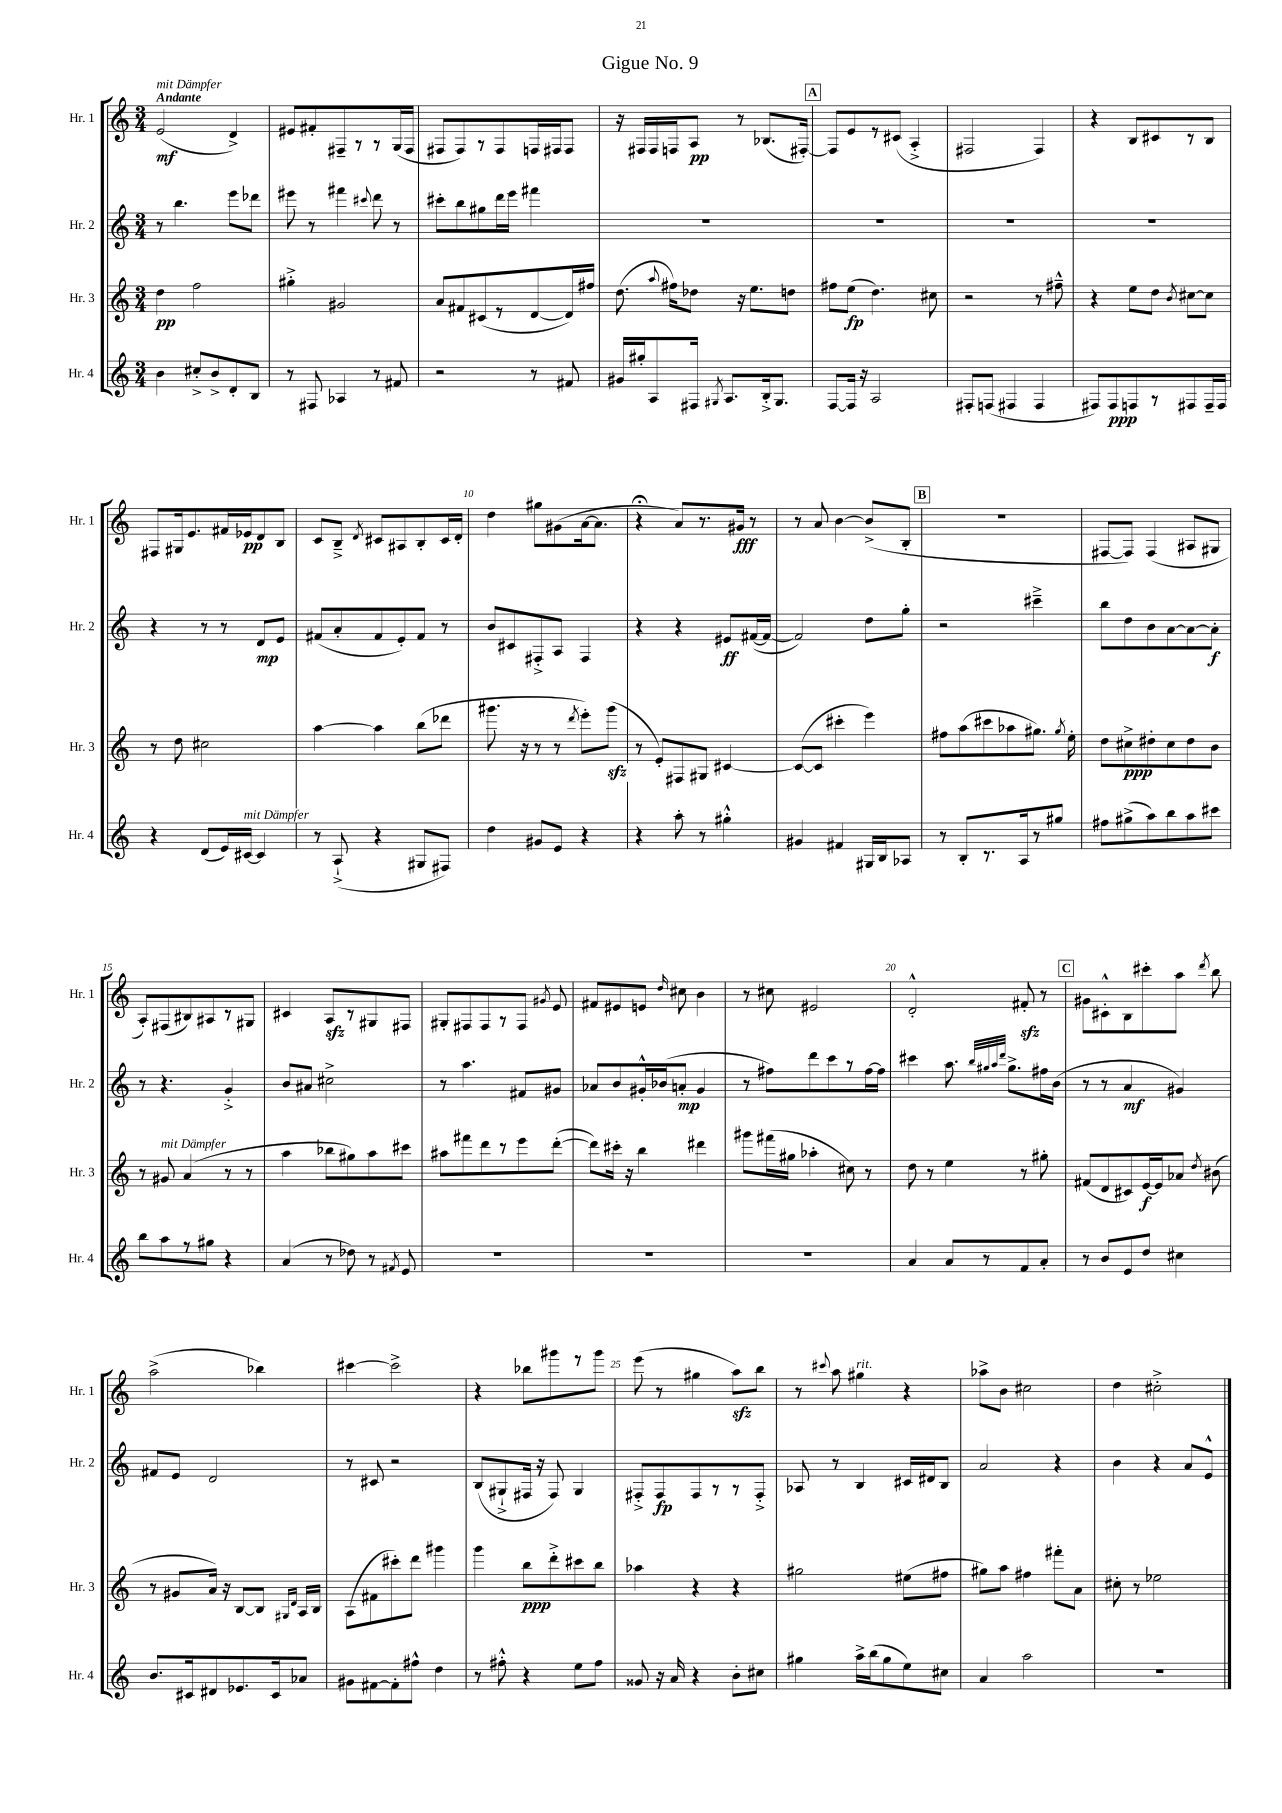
\header { title = "Gigue No. 9" }
<<
\new StaffGroup <<
\new Staff = "s0" \with { instrumentName = "Hr. 1" shortInstrumentName = "Hr. 1" } {
    \clef treble \key c \major \numericTimeSignature \time 3/4 \tempo "Andante"
    \autoBeamOff e'2\mf^\markup { \italic "mit Dämpfer" }( d'4->) |
    eis'8[ fis'8-. fis8-- r8 r8 g16( fis16] |
    fis8[ fis8) r8 fis8 f16 fis16 fis8] |
    r16 fis16[ fis16 f16 a8]\pp r8 bes8.[( fis16]~-.) |
    \mark \markup { \box "A" } fis8[ e'8 r8 cis'8]( a4-.-> |
    fis2 fis4) |
    r4 b8[ cis'8 r8 b8] |
    fis8[ gis16 e'8. fis'16 ees'16\pp d'8 b8] |
    c'8[ b8]---> \acciaccatura { d'8 } cis'8[ ais8 b8-. cis'16 d'16]-. |
    d''4 gis''8[ gis'8( a'16~ a'8.] |
    r4\fermata a'8[) r8. gis'16]\fff r8 |
    r8 a'8 b'4~ b'8[->( b8]-. |
    \mark \markup { \box "B" } R2. |
    fis8[~ fis8]) fis4( ais8[ gis8] |
    a8[-.) fis8( bis8) ais8 r8 gis8] |
    cis'4 a8[\sfz r8 gis8 fis8] |
    gis8[-. fis8 fis8 r8 fis8] \acciaccatura { gis'8 } e'8 |
    fis'8[ eis'8 e'8] \grace { d''16 } cis''8 b'4 |
    r8 cis''8 eis'2 |
    d'2-.-^ fis'8-.\sfz r8 |
    \mark \markup { \box "C" } gis'8[ cis'8-.-^ b8 cis'''8-. a''8] \acciaccatura { d'''8 } b''8 |
    a''2->( bes''4) |
    cis'''4~ cis'''2-> |
    r4 bes''8[ gis'''8 r8 gis'''8] |
    e'''8( r8 gis''4 a''8[\sfz) b''8] |
    r8 \appoggiatura { cis'''8 } a''8 gis''4^\markup { \italic "rit." } r4 |
    aes''8[-> b'8] cis''2 |
    d''4 cis''2-.-> \bar "|." |
}
\new Staff = "s1" \with { instrumentName = "Hr. 2" shortInstrumentName = "Hr. 2" } {
    \clef treble \key c \major \numericTimeSignature \time 3/4
    \autoBeamOff r8 b''4. e'''8[ des'''8] |
    eis'''8 r8 fis'''4 \appoggiatura { cis'''8 } d'''8 r8 |
    cis'''8[-. b''8 gis''8 d'''16 e'''16] fis'''4 |
    R2. |
    \mark \markup { \box "A" } R2. |
    R2. |
    R2. |
    r4 r8 r8 d'8[\mp e'8] |
    fis'8[( a'8-. fis'8 e'8-.) fis'8] r8 |
    b'8[ cis'8 fis8-.-> a8] fis4 |
    r4 r4 eis'8[\ff fis'16~( fis'16]~ |
    fis'2) d''8[ g''8]-. |
    \mark \markup { \box "B" } r2 cis'''4---> |
    b''8[ d''8 b'8 a'8~ a'8~ a'8]-.\f |
    r8 r4. g'4-.-> |
    b'8[ ais'8] cis''2-> |
    r8 a''4. fis'8[ gis'8] |
    aes'8[ b'8 gis'16-.-^ bes'16( a'8]-.\mp gis'4 |
    r8 fis''8[) d'''8 c'''8 r8 fis''16~ fis''16] |
    cis'''4 a''8. \grace { b''32[ gis''32 a''32 d'''32] } gis''8.[-> fis''16 b'16]( |
    \mark \markup { \box "C" } r8 r8 a'4\mf gis'4) |
    fis'8[ e'8] d'2 |
    r8 cis'8 r2 |
    b8[( gis8-!-> fis16] r16 fis8) gis4 |
    fis8[-.-> fis8\fp fis8 r8 r8 fis8]-.-> |
    aes8 r8 b4 cis'16[ dis'16 b8] |
    a'2 r4 |
    b'4 r4 a'8[ e'8]-^ \bar "|." |
}
\new Staff = "s2" \with { instrumentName = "Hr. 3" shortInstrumentName = "Hr. 3" } {
    \clef treble \key c \major \numericTimeSignature \time 3/4
    \autoBeamOff d''4\pp f''2 |
    gis''4-.-> gis'2 |
    a'8[ fis'8 cis'8( r8 d'8~ d'16) fis''16] |
    d''8.( \appoggiatura { a''8 } fis''16[) des''8] r16 e''8.[ d''8] |
    \mark \markup { \box "A" } fis''8[ e''8]\fp( d''4.) cis''8 |
    r2 r8 fis''8---^ |
    r4 e''8[ d''8] \acciaccatura { b'8 } cis''8[~ cis''8] |
    r8 d''8 cis''2 |
    a''4~ a''4 b''8[( des'''8] |
    gis'''8. r16 r8 r8 \acciaccatura { d'''8 } e'''8[-.) gis'''8]\sfz( |
    r8 e'8[-.) fis8 gis8] cis'4~ |
    cis'8[~( cis'8] cis'''4-. e'''4) |
    \mark \markup { \box "B" } fis''8[ a''8( cis'''8 aes''8 gis''8.]) \acciaccatura { gis''8 } e''16-. |
    d''8[ cis''8->\ppp dis''8-. cis''8 dis''8 b'8] |
    r8 gis'8^\markup { \italic "mit Dämpfer" } a'4( r8 r8 |
    a''4 bes''8[ gis''8) a''8 cis'''8] |
    ais''8[ fis'''8 d'''8 r8 e'''8 d'''8]~-.( |
    d'''8[) cis'''16]-. r16 b''4 dis'''4 |
    gis'''8[ fis'''16( gis''16] aes''4-. cis''8) r8 |
    d''8 r8 e''4 r8 gis''8-. |
    \mark \markup { \box "C" } fis'8[( d'8 cis'8) e'16~\f e'16 aes'8] \acciaccatura { d''8 } bis'8( |
    r8 gis'8[ a'16]) r16 b8[~ b8] \grace { gis16[ d'16] } a16[ b16] |
    a8[( fis'8 cis'''8-.) d'''8] gis'''4 |
    g'''4 b''8[\ppp d'''8-.-> cis'''8 b''8] |
    aes''4 r4 r4 |
    gis''2 eis''8[( fis''8] |
    gis''8[) a''8] fis''4 fis'''8[-. a'8] |
    cis''8-. r8 ees''2 \bar "|." |
}
\new Staff = "s3" \with { instrumentName = "Hr. 4" shortInstrumentName = "Hr. 4" } {
    \clef treble \key c \major \numericTimeSignature \time 3/4
    \autoBeamOff b'4 cis''8[-.-> b'8-> d'8-. b8] |
    r8 fis8 aes4 r8 fis'8 |
    r2 r8 fis'8 |
    gis'16[ gis''16-. a8 fis16] \acciaccatura { gis8 } a8.[ b16-.-> gis8.] |
    \mark \markup { \box "A" } f8[~ f16] r16 a2 |
    fis8[-. f8]( fis4 fis4 |
    fis8[) fis8\ppp f8 r8 fis8 fis16-- fis16] |
    r4 d'8[( e'16) cis'16]~^\markup { \italic "mit Dämpfer" } cis'4 |
    r8 a8-!->( r4 gis8[ fis8]) |
    d''4 gis'8[ e'8] r4 |
    r4 a''8-. r8 gis''4-.-^ |
    gis'4 fis'4 gis16[ b16 aes8] |
    \mark \markup { \box "B" } r8 b8[-. r8. a16 r8 gis''8] |
    fis''8[ gis''8->( a''8) b''8 a''8 cis'''8] |
    b''8[ a''8 r8 gis''8] r4 |
    a'4( r8 des''8) r8 \acciaccatura { fis'8 } e'8 |
    R2. |
    R2. |
    R2. |
    a'4 a'8[ r8 f'8 a'8]-. |
    \mark \markup { \box "C" } r8 b'8[ e'8 d''8] cis''4 |
    b'8.[ cis'16 dis'8 ees'8. cis'16 aes'8] |
    gis'8[ fis'8~ fis'8-. fis''8]-^ d''4 |
    r8 fis''8-.-^ r4 e''8[ fis''8] |
    gisis'8 r16 a'16 r4 b'8[-. cis''8] |
    gis''4 a''16[-> b''16( gis''8 e''8) cis''8] |
    a'4 a''2 |
    R2. \bar "|." |
}
>>
>>
\layout { \context { \Score \override BarNumber.break-visibility = ##(#f #t #t) barNumberVisibility = #(every-nth-bar-number-visible 5) } }
